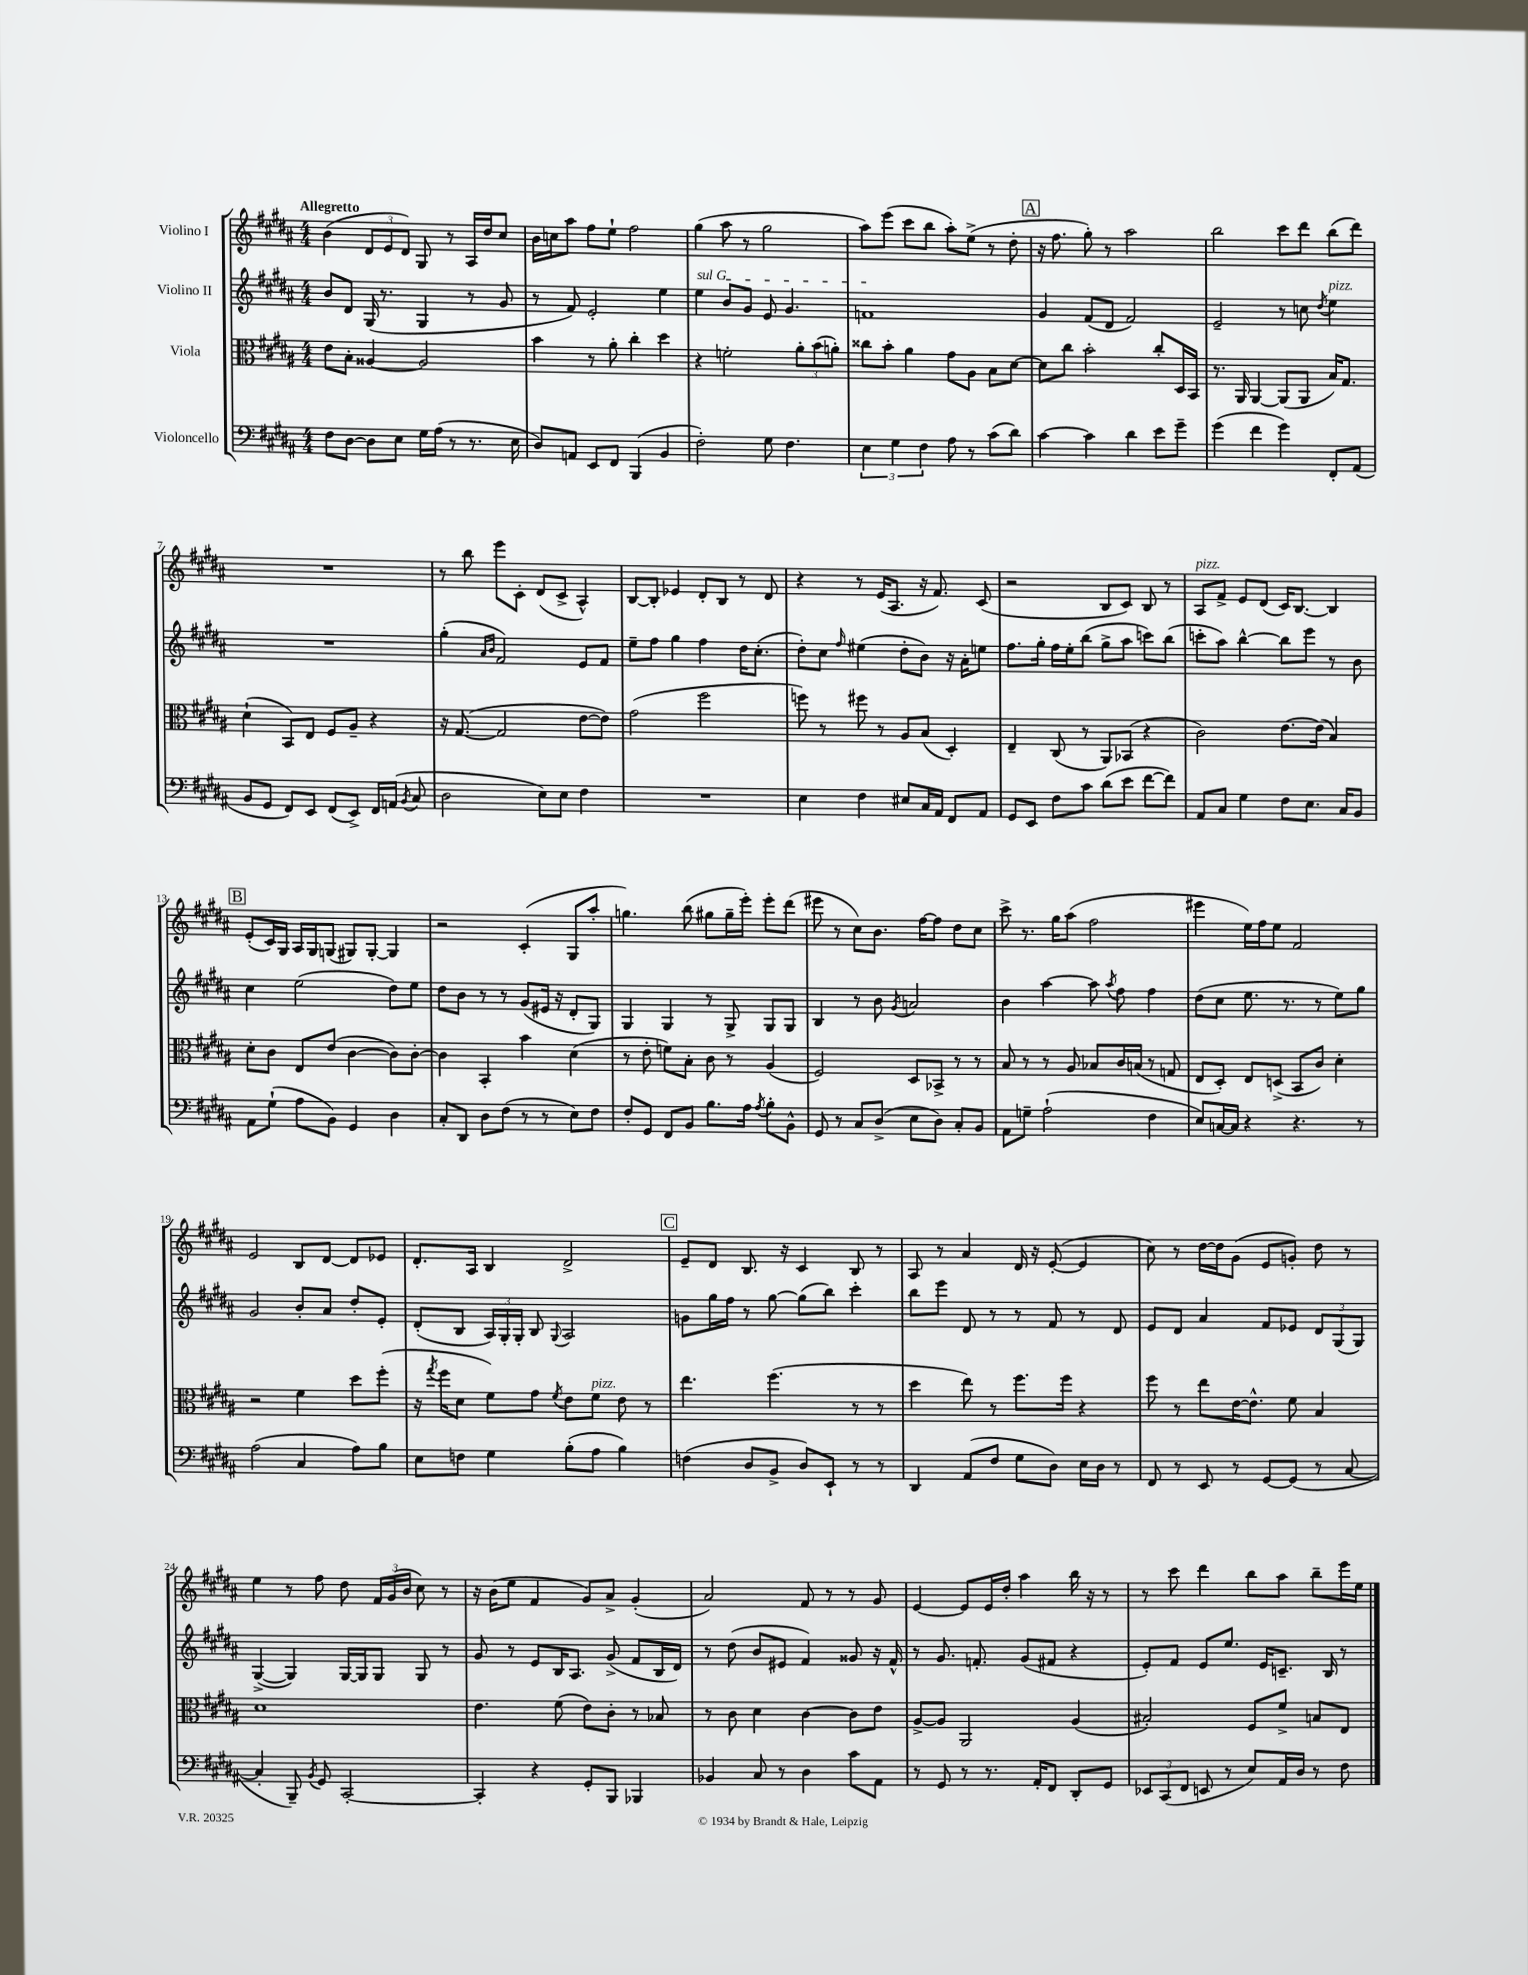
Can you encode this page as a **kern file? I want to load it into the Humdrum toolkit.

**kern	**kern	**kern	**kern
*staff4	*staff3	*staff2	*staff1
*clefF4	*clefC3	*clefG2	*clefG2
*k[f#c#g#d#a#]	*k[f#c#g#d#a#]	*k[f#c#g#d#a#]	*k[f#c#g#d#a#]
*M4/4	*M4/4	*M4/4	*M4/4
8F#	8e	8b	(4b
[8D#	8B'	8d#	.
8D#]	[4A##	(16G#	12d#
.	.	8.r	.
.	.	.	12e
8E	.	.	.
.	.	.	12d#)
16G#	2A##]	4G#	8G#
(16A#	.	.	.
8r	.	.	8r
8.r	.	8r	16A#
.	.	.	16dd#
.	.	8g#	8cc#
16E	.	.	.
=	=	=	=
8D#)	4b	8r	16b
.	.	.	16cc
8AA	.	8f#)	8aa#
8EE	8r	2e'	8ff#
8FF#	8a#'	.	8ee`
(4BBB	4cc#'	.	2ff#
4BB	4dd#	4ee	.
=	=	=	=
2F#')	4r	4ee	(4gg#
.	2f'	8b	8aa#
.	.	8g#	8r
8G#	.	8e	2gg#
4.F#	.	4.g#	.
.	12a#'	.	.
.	(12b	.	.
.	12a')	.	.
=	=	=	=
6E	8cc##	1f	8aa#)
.	8b'	.	(8eee
6G#	.	.	.
.	4a#	.	8ccc#
6F#	.	.	.
.	.	.	8bb
8A#	8g#	.	8aa#')
8r	8A#	.	(8ee^
(8c#	8B	.	8r
8d#)	[8d#	.	8dd#'
=	=	=	=
[4c#	8d#]	4g#	16r
.	.	.	8.ff#
.	8cc#	.	.
4c#]	2b'	(8f#	8gg#')
.	.	8d#	8r
4d#	.	2f#)	2aa#
8e	8cc#'	.	.
8g#~	16D#	.	.
.	16BB	.	.
=	=	=	=
(4g#	8.r	2e~	2bb
.	16AA#	.	.
4f#	[4AA#	.	.
4g#)	(8AA#]	8r	8ccc#
.	8AA#	8cc	8ddd#
.	.	8qdd#	.
8FF#'	16B)	4ee	(8bb
.	8.G#	.	.
(8AA#	.	.	8ddd#)
=	=	=	=
8BB	(4d#`	1r	1r
8GG#	.	.	.
8FF#)	8BB)	.	.
8EE	8E	.	.
(8FF#	8F#	.	.
8EE^)	8A#~	.	.
16FF#	4r	.	.
(16AA	.	.	.
8qBB	.	.	.
8C#	.	.	.
=	=	=	=
2D#	16r	(4gg#'	8r
.	([8.G#	.	.
.	.	.	8bb
.	.	16qqa#	.
.	.	16qqb	.
.	2G#]	2f#)	8eee
.	.	.	8c#'
8E)	.	.	(8d#
8E	.	.	8c#^
4F#	[8e	8e	4A#^^)
.	8e])	8f#	.
=	=	=	=
1r	(2g#	8ee~	[8B
.	.	8ff#	8B']
.	.	4gg#	4e-
.	2ff#	4ff#	8d#'
.	.	.	8B
.	.	16dd#	8r
.	.	(8.cc#'	.
.	.	.	8d#
=	=	=	=
4E	8ff)	8dd#')	4r
.	8r	8cc#	.
.	.	16qqff#	.
4F#	8ff#	(4ee#	8r
.	8r	.	(16e
.	.	.	8.A#
8E#	8A#	8dd#'	.
16C#	(8B	8b)	16r
16AA#	.	.	8.f#)
8FF#	4D#')	16r	.
.	.	16a#'	.
8AA#	.	8ee	(8c#
=	=	=	=
8GG#	4E~	8.ff#	2r
8EE	.	.	.
.	.	16gg#'	.
8F#	(8C#	16ff#	.
.	.	16ee'	.
8c#	8r	(8bb	.
(8d#	8AA#)	8gg#^	8B
8e	(8BB-	8aa#	8c#)
[8f#	4r	8ccc)	8B
8f#])	.	(8bb	8r
=	=	=	=
8AA#	2c#)	8ccc'	8A#
8C#	.	8aa#)	8f#^
4G#	.	[4bb^^	8e
.	.	.	(8d#
8F#	[8.e	8bb]	16c#)
.	.	.	[8.B
8.E	.	8eee	.
.	(16e]	.	.
.	4B)	8r	4B]
16C#	.	.	.
8BB	.	8b	.
=	=	=	=
8AA#	8d#'	4cc#	(8e'
(8G#`	8c#	.	16c#)
.	.	.	16G#
8A#	8E	(2ee	16A#
.	.	.	16G#
8BB)	(8e	.	(8G
4GG#	[4c#	.	8G#)
.	.	.	[8G#'
4D#	8c#])	8dd#)	4G#]
.	[8c#'	8ee	.
=	=	=	=
8C#'	4c#]	8dd#	2r
8DD#	.	8b	.
8D#	4BB'	8r	.
(8F#	.	8r	.
8r	4b	(8g#	(4c#'
8r	.	16e#	.
.	.	16r	.
8E)	(4d#	8d#'	8G#
8F#	.	8G#)	8aa#'
=	=	=	=
8F#'	8r	4G#	4.gg)
8GG#	8e'	.	.
8FF#	8f)	4G#	.
8BB	8B'	.	(8bb
8.B	8c#	8r	8gg#
.	8r	8G#^	16gg#~
16A#	.	.	16eee')
8qA#	.	.	.
8B'	(4A#	8G#	8eee'
8BB^^	.	8G#	(8ddd#
=	=	=	=
8GG#	2F#)	4B	8eee#
8r	.	.	8r
8C#	.	8r	8cc#)
(8D#^	.	8b	8.b
.	.	8qg#	.
8E	8D#	2a	.
.	.	.	[16ff#
8D#)	8BB-^	.	8ff#]
8C#'	8r	.	8dd#
8BB	8r	.	8cc#
=	=	=	=
8AA#	8B	4b	8ccc#^
8G~	8r	.	8.r
(2A#`	8r	[4aa#	.
.	.	.	16gg#
.	8A#	.	(8aa#
.	8B-	8aa#]	2ff#
.	.	8qaa#	.
.	16c#	8ff#	.
.	(16B	.	.
4F#	8r	4ff#	.
.	8G	.	.
=	=	=	=
8E)	8E	(8dd#	4eee#
[16C	8D#')	8cc#	.
16C]	.	.	.
4r	8E	8.ee	16ee)
.	.	.	16ff#
.	(8D^	.	8ee
.	.	8.r	.
4.r	8BB	.	2f#
.	8c#)	8r	.
.	4d#'	8ee)	.
8r	.	8gg#	.
=	=	=	=
(2A#	2r	2g#	2e
4C#	4f#	8b'	8B
.	.	8a#	[8d#
8A#)	8dd#	8dd#'	8d#]
8B	(8ff#'	8e'	8e-
=	=	=	=
8E	16r	(8d#'	8.d#'
.	8qgg#	.	.
.	16ff#	.	.
8F	8d#	8B	.
.	.	.	16A#
4G#	8f#)	24A#)	4B
.	.	24G#'	.
.	.	24G#'	.
.	8g#	8B	.
.	8qf#	8qqG#	.
(8B'	8e	2A#	2d#^
8A#	8f#	.	.
4B)	8e	.	.
.	8r	.	.
=	=	=	=
(4F	4.ee	8g	8e~
.	.	16gg#	8d#
.	.	16ff#	.
8D#	.	8r	8.B
8BB^	(4.ff#	[8gg#	.
.	.	.	16r
8D#)	.	(8gg#]	4c#
8EE`	.	8bb)	.
8r	8r	4ccc#'	8B
8r	8r	.	8r
=	=	=	=
4DD#	4dd#	8bb	8A#
.	.	8eee	8r
(8AA#	8ee)	8d#	4a#
8F#	8r	8r	.
8G#	8.ff#	8r	16d#
.	.	.	16r
8D#)	.	8f#	([8e'
.	16ff#	.	.
16E	4r	8r	4e]
16D#	.	.	.
8r	.	8d#	.
=	=	=	=
8FF#	8ff#	8e	8cc#)
8r	8r	8d#	8r
8EE	8ee	4a#	[16dd#
.	.	.	16dd#]
8r	[16e	.	(8g#
.	8.e^^]	.	.
[8GG#	.	8f#	8e
(8GG#]	8f#	8e-	8g')
8r	4B	12d#	8dd#
.	.	(12G#	.
[8C#	.	.	8r
.	.	12G#)	.
=	=	=	=
4C#']	1d#	([4G#^	4ee
8BBB~)	.	4G#])	8r
8qBB	.	.	.
8GG#	.	.	8ff#
[2CC#'	.	[16G#	8dd#
.	.	16G#]	.
.	.	8G#	24f#
.	.	.	(24g#
.	.	.	24b
.	.	8G#	8cc#)
.	.	8r	8r
=	=	=	=
4CC#']	4.e	8g#	16r
.	.	.	(16b
.	.	8r	8ee
4r	.	8e	4f#
.	(8f#	16B	.
.	.	8.A#	.
8GG#'	8e)	.	8g#)
8BBB	8c#'	(8g#^	8a#^
4BBB-	8r	8f#	(4g#'
.	8B-	16B	.
.	.	16d#)	.
=	=	=	=
4BB-	8r	8r	2a#)
.	8c#	(8dd#	.
8C#	4d#	8b	.
8r	.	8e#	.
4D#	[4c#	4f#)	8f#
.	.	.	8r
8c#	8c#]	8g##	8r
8AA#	8e	16r	8g#
.	.	16f#^^	.
=	=	=	=
8r	[8A#^	8r	[4e
8GG#	8A#]	8.g#	.
8r	2AA#	.	8e]
.	.	8.f'	.
8.r	.	.	16e
.	.	.	16dd#'
.	.	(8g#	4aa#
16AA#'	.	.	.
8FF#	.	8f#	.
8DD#'	(4A#	4r	16bb
.	.	.	16r
8GG#	.	.	8r
=	=	=	=
12EE-	2B#')	8e')	8r
(12CC#	.	.	.
.	.	8f#	8ccc#
12FF#	.	.	.
8EE	.	8e	4ddd#
8r	.	8.ee	.
8E)	8F#	.	8bb
.	.	16e	.
16AA#	8f#^	8.c~	8aa#
16D#	.	.	.
8r	8B	.	8bb~
.	.	16B	.
8F#	8E	8r	16eee
.	.	.	16ee
==	==	==	==
*-	*-	*-	*-
